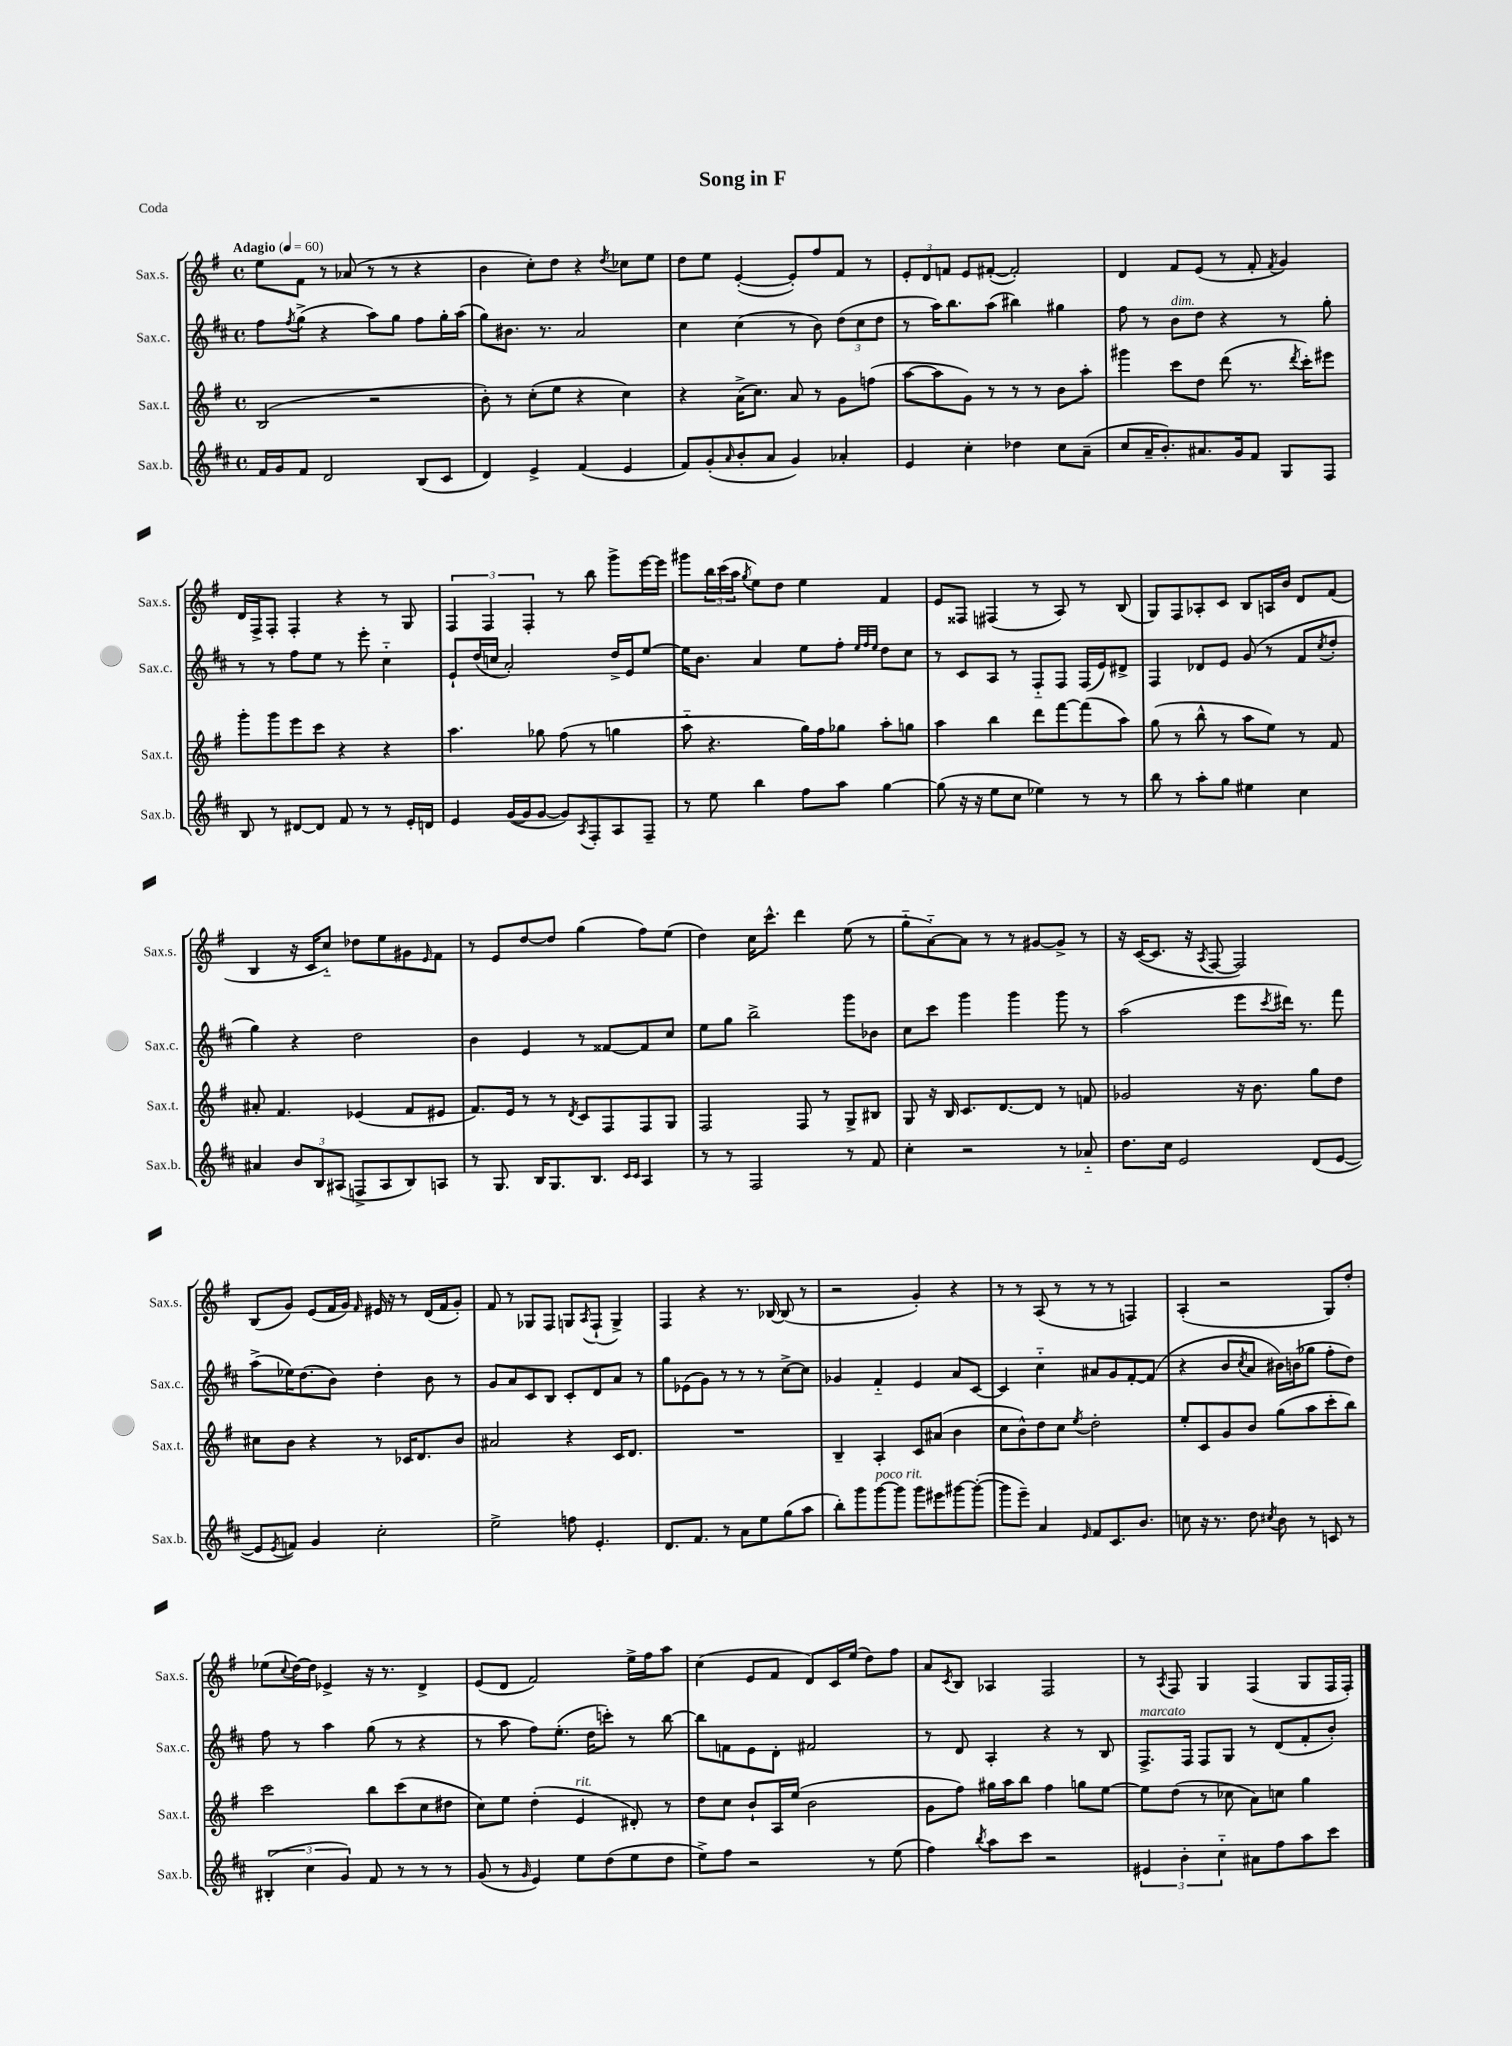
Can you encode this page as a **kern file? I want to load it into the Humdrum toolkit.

**kern	**kern	**kern	**kern
*part4	*part3	*part2	*part1
*staff4	*staff3	*staff2	*staff1
*I"Sax.b.	*I"Sax.t.	*I"Sax.c.	*I"Sax.s.
*I'Sax.b.	*I'Sax.t.	*I'Sax.c.	*I'Sax.s.
*clefG2	*clefG2	*clefG2	*clefG2
*k[f#c#]	*k[f#]	*k[f#c#]	*k[f#]
*M4/4	*M4/4	*M4/4	*M4/4
*met(c)	*met(c)	*met(c)	*met(c)
*MM60	*MM60	*MM60	*MM60
=1	=1	=1	=1
!	!	!	!LO:TX:a:B:t=Adagio
16f#/LL	(2B/	8ff#\L	8ee\L
16g/J	.	.	.
.	.	8qff#/	.
8f#/J	.	(8gg^\J	8f#\J
2d/	.	4r	8r
.	.	.	(8a-X/
.	2r	8aa\L)	8r
.	.	8gg\J	8r
(8B/L	.	8ff#\L	4r
8c#/J	.	16gg'\L	.
.	.	(16aa\JJ	.
=2	=2	=2	=2
4d/)	8b'\)	8gg\L)	4b\
.	8r	8.b#X\J	.
4e^/	(8cc'\L	.	8cc'\L)
.	.	8.r	.
.	8ee\J	.	8dd\J
(4f#/	4r	2a/	4r
.	.	.	8qdd/
4e/	4cc\)	.	8cc-X\L
.	.	.	8ee\J
=3	=3	=3	=3
8f#/L)	4r	4cc#\	8dd\L
(8g'/	.	.	8ee\J
16qqa/	.	.	.
8b'/	(16a^\KL	(4cc#\	([4e'/
.	8.cc\J)	.	.
8a/J	.	.	.
4g/)	8a/	8r	8e'/L])
.	8r	8b\)	8ff#/
4a-X'/	8g\L	(12dd\L	8f#/J
.	.	12cc#\	.
.	(8ffn\J	.	8r
.	.	12dd\J	.
=4	=4	=4	=4
4e/	[8aa\L	8r	12e'/L
.	.	.	12d/
.	8aa\]	16aa\KL)	.
.	.	.	12fn/J
.	.	8.bb\	.
4cc#'\	8g\J)	.	8e/L
.	8r	(8aa\J	([8f#X'/J
4dd-X\	8r	4bb#X\)	2f#'/])
.	8r	.	.
8cc#\L	8b\L	4gg#X\	.
(8a~\J	8aa'\J	.	.
=5	=5	=5	=5
8cc#/L	4ggg#X\	8ff#\	4d/
16a~/K	.	8r	.
8.b'/)	.	.	.
!	!	!LO:TX:a:i:t=dim.	!
.	8ccc\L	8b\L	8f#/L
8.a#X/	8dd\J	8dd\J	(8e/J
.	(8ddd\	4r	8r
16g/k	.	.	.
8f#/J	8.r	.	8f#'/
.	.	.	8qf#/
8G/L	.	8r	4g/)
.	8qddd/	.	.
.	16ccc'\KL)	.	.
8F#/J	8eee#X\J	8gg'\	.
!!LO:LB:g=z
=6	=6	=6	=6
8B/	8ggg'\L	8r	16d/LL
.	.	.	16F#^/J
8r	8ggg\	8r	8F#'/J
[8d#X/L	8eee\	8ff#\L	4F#'/
8d#/J]	8ccc\J	8ee\J	.
8f#/	4r	8r	4r
8r	.	8eee'\	.
8r	4r	4cc#\	8r
16e'/LL	.	.	8G/
16dn/JJ	.	.	.
=7	=7	=7	=7
4e/	4.aa\	8e`/L	6F#/
.	.	(16dd/L	.
.	.	.	6F#/
.	.	16ccn/JJ	.
([16g/LL	.	2a'/)	.
16g/J]	.	.	.
.	.	.	6F#'/
[8g/J	8gg-X\	.	.
8g/L])	(8ff#\	.	8r
8qA/	.	.	.
8F#'/	8r	.	8bb\
8A/	4ggn\	16dd^/LL	8ggg^\L
.	.	16e/J	.
8F#~/J	.	[8ee/J	[16eee\L
.	.	.	16eee\JJ]
=8	=8	=8	=8
8r	8aa\	16ee\KL]	8ggg#X\L
.	.	8.b\J	.
8ee\	4.r	.	24bb\L
.	.	.	(24ccc\
.	.	.	24aa\JJ
.	.	.	8qgg/
4bb\	.	4a/	8ee\L)
.	.	.	8dd\J
8ff#\L	16gg\LL)	8ee\L	4ee\
.	16ff#\J	.	.
8aa\J	8gg-X\J	8ff#'\J	.
.	.	32qqee/LLL	.
.	.	32qqff#/	.
.	.	32qqee/JJJ	.
[4gg\	8aa'\L	8dd\L	4f#/
.	8ggn\J	8cc#\J	.
=9	=9	=9	=9
(8gg\]	4aa\	8r	8e/L
16r	.	8c#/L	8F##X/J
16r	.	.	.
8ee\L	4bb\	8A/J	(4F#X/
8cc#\J	.	8r	.
4ee-X\)	8ddd\L	8F#/L	8r
.	[8fff#\	8F#/J	8A/)
8r	(8fff#\]	(16F#/LL	8r
.	.	16e/J)	.
8r	8aa\J)	8d#X^/J	(8B/
=10	=10	=10	=10
8bb\	(8gg\	4F#/	8G/L)
8r	8r	.	8F#/
8aa'\L	8bb^^\	8d-X/L	8A-X'/
8gg\J	8r	8e/J	8c/J
4ee#X\	8aa\L	(8g/	8B/L
.	8ee\J)	8r	16An/L
.	.	.	16b/JJ
4cc#\	8r	8f#/L	8d/L
.	.	8qcc#/	.
.	8f#/	8dd'/J	(8f#/J
!!LO:LB:g=z
=11	=11	=11	=11
4a#X/	8a#X'/	4gg\)	4B/
.	4.f#/	.	.
12b/L	.	4r	16r
.	.	.	16c/KL
12B/	.	.	.
.	.	.	8cc/J)
(12A#X/J	.	.	.
8Fn^/L	(4e-X/	2dd\	8dd-X\L
8A#/	.	.	8ee\
8B/)	8f#/L	.	8g#X\
.	.	.	16qqe/
8An/J	8e#X/J	.	8f#\J
=12	=12	=12	=12
8r	8.f#/L)	4b\	8r
8.G/	.	.	8e/L
.	16e/Jk	.	.
.	8r	4e/	[8dd/
16B/KL	.	.	.
8.G/	8r	.	8dd/J]
.	8qd/	.	.
.	8c/L	8r	(4gg\
8.B/J	.	.	.
.	8F#/	[8f##X/L	.
16qqc#/LL	.	.	.
16qqc#/JJ	.	.	.
4A/	8F#/	8f##/]	8ff#\L)
.	8G/J	8cc#/J	(8ee\J
=13	=13	=13	=13
8r	2F#/	8ee\L	4dd\)
8r	.	8gg\J	.
2F#/	.	2bb^\	16cc\KL
.	.	.	8.ccc^^\J
.	8F#/	.	4ddd\
.	8r	.	.
8r	8G^/L	8ggg\L	(8ee\
8f#/	8B#X/J	8b-X\J	8r
=14	=14	=14	=14
4cc#'\	8G/	8cc#\L	8gg\L
.	16r	8ccc#\J	[8a\)
.	16B/	.	.
2r	8.c/L	4ggg\	8a\J]
.	.	.	8r
.	[8.d/	.	.
.	.	4ggg\	8r
.	8d/J]	.	[8g#X/L
8r	8r	8ggg\	8g#^/J]
8a-X/	8fn/	8r	8r
=15	=15	=15	=15
8.dd\L	2g-X/	(2aa\	16r
.	.	.	([16c/KL
.	.	.	8.c/J]
16cc#\Jk	.	.	.
2e/	.	.	.
.	.	.	16r
.	.	.	8qA/
.	.	.	[8F#/
.	16r	8eee\L	2F#/])
.	8.b\	.	.
.	.	8qccc#/	.
.	.	16ddd#X\Jk)	.
.	.	8.r	.
(8d/L	8gg\L	.	.
[8e/J	8dd\J	8fff#\	.
!!LO:LB:g=z
=16	=16	=16	=16
8e/L]	8cc#X\L	(8aa^\L	(8B/L
8qe/	.	.	.
8fn/J)	8b\J	16ee-X\K)	8g/J)
.	.	(8.dd\	.
4g/	4r	.	(8e/L
.	.	8b\J)	16f#/L
.	.	.	16g/JJ)
.	.	.	16qqf#/
2cc#'\	8r	4dd'\	16e#X/
.	.	.	16r
.	16c-X/KL	.	8r
.	8.d/	.	.
.	.	8b\	(16d/LL
.	.	.	16f#/J
.	8b/J	8r	8g'/J)
=17	=17	=17	=17
2ee^\	2a#X/	8g/L	8f#/
.	.	8a/	8r
.	.	8c#/	8G-X/L
.	.	8B/J	8F#/J
8ffn\	4r	8c#'/L	8Gn/L
.	.	.	8qA/
4.e'/	.	8d/	(8F#`/J
.	16c/KL	8a/J	4G^/)
.	8.d/J	.	.
.	.	8r	.
=18	=18	=18	=18
8.d/L	1r	8gg\L	4F#/
.	.	(8e-X\	.
8.f#/J	.	.	.
.	.	8g\J)	4r
8r	.	8r	.
8a\L	.	8r	8.r
8ee\	.	8r	.
.	.	.	[16B-X/
(8gg\	.	[8cc#^\L	(8B-/]
8aa\J	.	8cc#\J]	8r
=19	=19	=19	=19
8bb'\L)	4B~/	4g-X/	2r
8ggg\	.	.	.
!LO:TX:a:i:t=poco rit.	!	!	!
[8ggg\	4A'/	4f#/	.
8ggg\J]	.	.	.
8ggg\L	8c/L	4e/	4g'/)
8eee#X\	(8a#X/J	.	.
[8ggg#X\	4b\	8a/L	4r
(8ggg#'\J_	.	[8c#/J	.
=20	=20	=20	=20
8ggg#\L]	8cc\L	4c#/]	8r
8eee~\J)	8b^^\)	.	8r
4a/	8dd\	4cc#\	(8A/
.	8cc\J	.	8r
16qqe/	8qee/	.	.
8f#/L	2dd'\	8a#X/L	8r
8.c#/	.	8g/	8r
.	.	[8f#'/	4Fn/)
8.b/J	.	.	.
.	.	(8f#/J]	.
=21	=21	=21	=21
8ccn\	8ee'/L	4r	(4A'/
16r	8c/	.	.
8.r	.	.	.
.	8g/	8b/L	2r
.	.	8qcc#/	.
8dd\	8b/J	8a/J	.
8qcc#X/	.	.	.
8b\	(8gg\L	16b#X\LL)	.
.	.	(16bn\J	.
8r	8aa\	8gg-X\J	.
8cn/	8ccc'\	8ff#'\L	8G/L)
8r	8bb\J)	8dd\J)	8dd'/J
!!LO:LB:g=z
=22	=22	=22	=22
(6B#X'/	2ccc\	8ff#\	(8ee-X\L
.	.	.	8qqcc/
.	.	8r	[16dd\L)
6cc#\	.	.	.
.	.	.	16dd\JJ]
.	.	4aa\	4e-X^/
6g/)	.	.	.
8f#/	8bb\L	(8gg\	16r
.	.	.	8.r
8r	(8ccc\	8r	.
8r	8cc\	4r	4d^/
8r	8dd#X\J	.	.
=23	=23	=23	=23
(8g/	8cc\L)	8r	(8e/L
8r	8ee\J	8aa\	8d/J
16qqg/	.	.	.
4e/)	(4dd'\	8ff#\L)	2f#/)
.	.	(8.ee'\J	.
!	!LO:TX:a:i:t=rit.	!	!
8ee\L	4e/	.	.
.	.	16dd\KL	.
(8dd\	.	8cccn'\J)	.
8ee\	8d#X'/)	8r	16ee^\LL
.	.	.	16ff#\J
8dd\J	8r	[8bb\	8aa\J
=24	=24	=24	=24
8ee^\L)	8dd\L	8bb\L]	(4cc\
8ff#\J	8cc\J	8fn\	.
2r	8b`/L	8e\	8e/L
.	16A/L	8d'\J	8f#/J
.	(16ee/JJ	.	.
.	2b\	2f#X/	8d/L)
.	.	.	16c/L
.	.	.	(16ee/JJ
8r	.	.	8dd\L)
(8ee\	.	.	8ff#\J
=25	=25	=25	=25
4ff#\)	8g\L	8r	8a/L
.	.	.	8qc/
.	8ff#\J)	8d/	8B/J
8qbb/	.	.	.
8aa\L	16gg#X\LL	4A'/	4A-X/
.	16aa\J	.	.
8ccc#\J	8bb\J	.	.
2r	4ff#\	4r	2F#/
.	8ggn\L	8r	.
.	[8ee\J	8B/	.
=26	=26	=26	=26
!	!	!LO:TX:a:i:t=marcato	!
6e#X/	8ee\L]	8.F#^/L	8r
.	.	.	8qA/
.	(8dd\J	.	8F#/
6b'\	.	.	.
.	.	16F#/Jk	.
.	8r	8F#/L	4G/
6cc#\	.	.	.
.	8cc-X\	8G/J	.
8a#X\L	8a\L)	8r	(4F#/
8ff#\	8ccn\J	(8d/L	.
8aa\	4gg\	8f#'/	8G/L
8ccc#\J	.	8b'/J)	16F#/L
.	.	.	16F#'/JJ)
==	==	==	==
*-	*-	*-	*-
